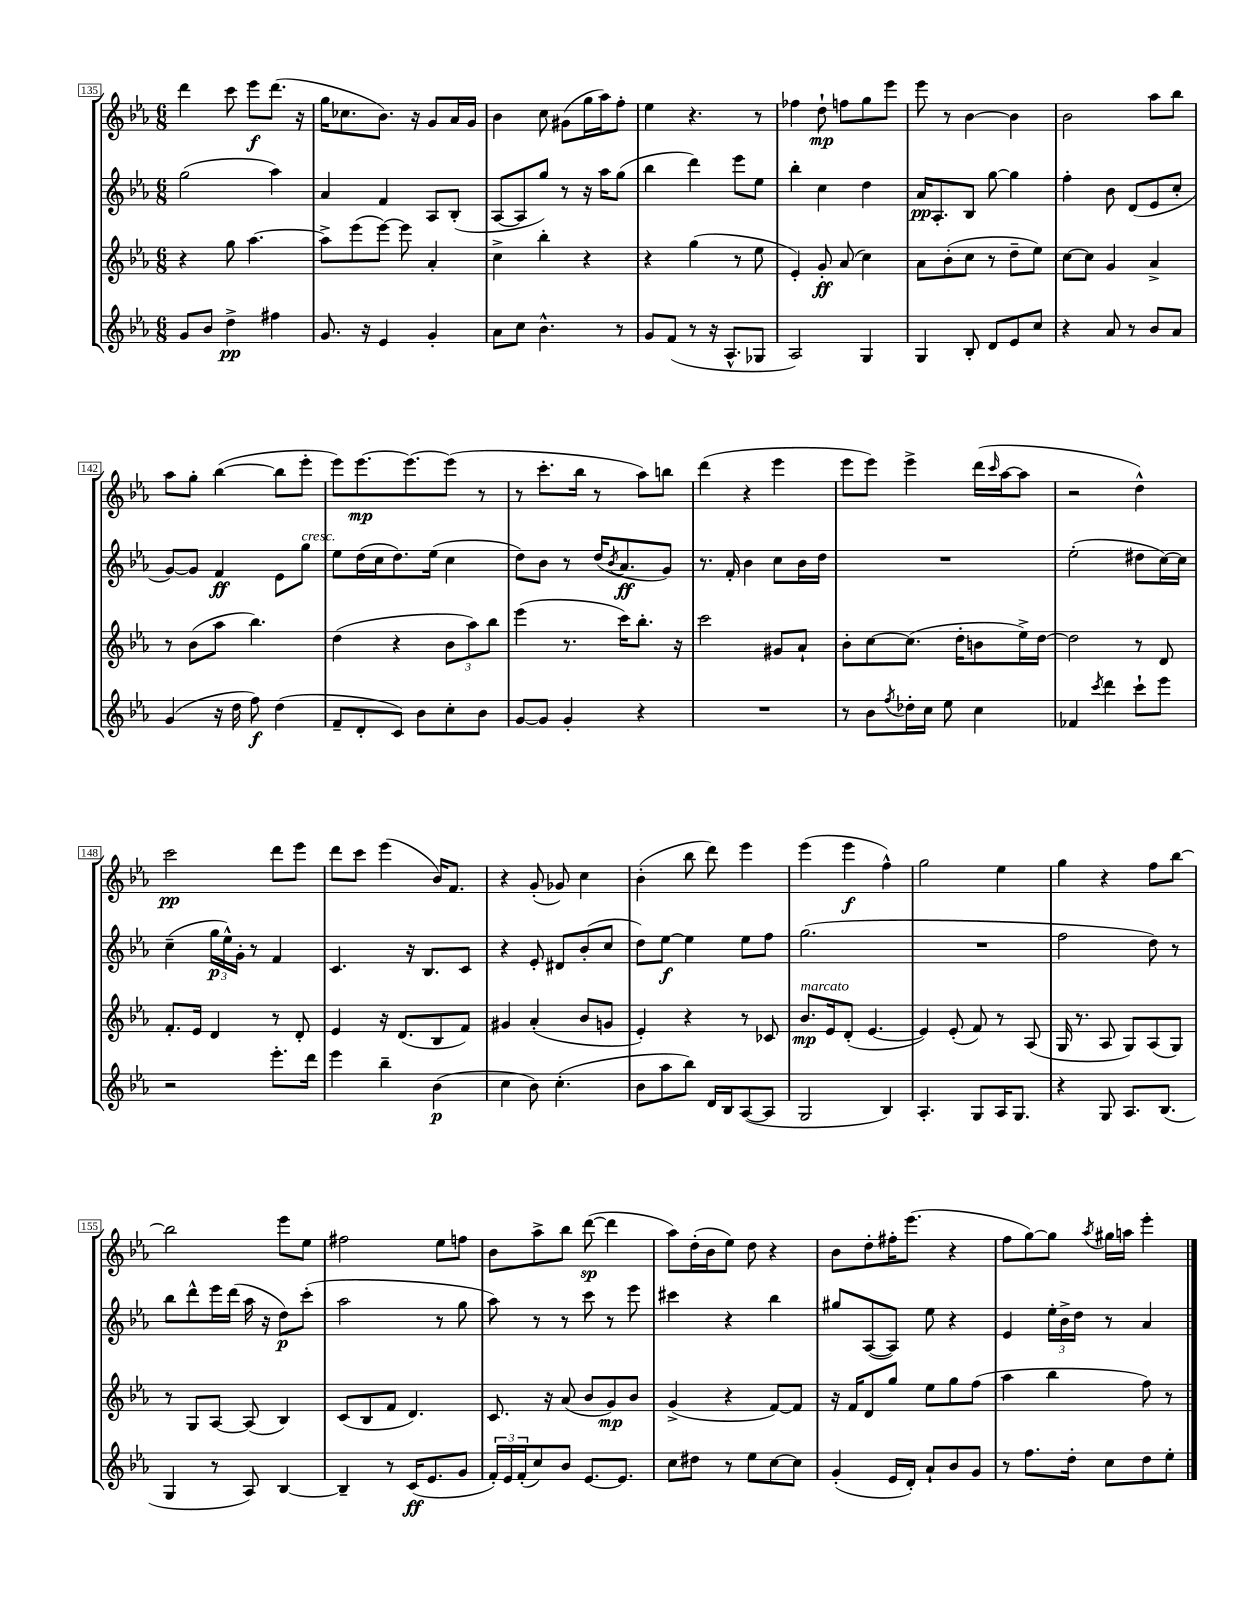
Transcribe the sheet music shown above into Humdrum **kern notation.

**kern	**dynam	**kern	**dynam	**kern	**dynam	**kern	**dynam
*part4	*part4	*part3	*part3	*part2	*part2	*part1	*part1
*staff4	*staff4	*staff3	*staff3	*staff2	*staff2	*staff1	*staff1
*clefG2	*	*clefG2	*	*clefG2	*	*clefG2	*
*k[b-e-a-]	*	*k[b-e-a-]	*	*k[b-e-a-]	*	*k[b-e-a-]	*
*M6/8	*	*M6/8	*	*M6/8	*	*M6/8	*
=135	=135	=135	=135	=135	=135	=135	=135
8g/L	.	4r	.	(2gg\	.	4ddd\	.
8b-/J	.	.	.	.	.	.	.
4dd^\	pp	8gg\	.	.	.	8ccc\	.
.	.	[4.aa-\	.	.	.	8eee-\L	f
4ff#X\	.	.	.	4aa-\)	.	(8.ddd\J	.
.	.	.	.	.	.	16r	.
=136	=136	=136	=136	=136	=136	=136	=136
8.g/	.	8aa-^\L]	.	4a-/	.	16gg\KL	.
.	.	.	.	.	.	8.cc-X\	.
.	.	(8eee-\	.	.	.	.	.
16r	.	.	.	.	.	.	.
4e-/	.	[8eee-\J)	.	4f/	.	8.b-\J)	.
.	.	8eee-\]	.	.	.	.	.
.	.	.	.	.	.	16r	.
4g'/	.	4a-'/	.	8A-/L	.	8g/L	.
.	.	.	.	(8B-'/J	.	16a-/L	.
.	.	.	.	.	.	16g/JJ	.
=137	=137	=137	=137	=137	=137	=137	=137
8a-\L	.	4cc^\	.	[8A-/L	.	4b-\	.
8cc\J	.	.	.	8A-/]	.	.	.
4.b-^^\	.	4bb-'\	.	8gg/J)	.	8cc\	.
.	.	.	.	8r	.	(8g#X\L	.
.	.	4r	.	16r	.	16gg\L	.
.	.	.	.	16aa-\KL	.	16aa-\J)	.
8r	.	.	.	(8gg\J	.	8ff'\J	.
=138	=138	=138	=138	=138	=138	=138	=138
8g/L	.	4r	.	4bb-\	.	4ee-\	.
(8f/J	.	.	.	.	.	.	.
8r	.	(4gg\	.	4ddd\)	.	4.r	.
16r	.	.	.	.	.	.	.
8.A-^^/L	.	.	.	.	.	.	.
.	.	8r	.	8eee-\L	.	.	.
8G-X/J	.	8ee-\	.	8ee-\J	.	8r	.
=139	=139	=139	=139	=139	=139	=139	=139
2A-/)	.	4e-'/)	.	4bb-'\	.	4ff-X\	.
.	.	8g'/	ff	4cc\	.	8dd`\	mp
.	.	(8a-/	.	.	.	8ffn\L	.
4G/	.	4cc\)	.	4dd\	.	8gg\	.
.	.	.	.	.	.	8eee-\J	.
=140	=140	=140	=140	=140	=140	=140	=140
4G/	.	8a-\L	.	16a-/KL	pp	8eee-\	.
.	.	.	.	8.A-'/	.	.	.
.	.	(8b-'\	.	.	.	8r	.
8B-'/	.	8cc\J	.	8B-/J	.	[4b-\	.
8d/L	.	8r	.	[8gg\	.	.	.
8e-/	.	8dd~\L	.	4gg\]	.	4b-\]	.
8cc/J	.	8ee-\J)	.	.	.	.	.
=141	=141	=141	=141	=141	=141	=141	=141
4r	.	[8cc\L	.	4ff'\	.	2b-\	.
.	.	8cc\J]	.	.	.	.	.
8a-/	.	4g/	.	8b-\	.	.	.
8r	.	.	.	(8d/L	.	.	.
8b-/L	.	4a-^/	.	8e-/	.	8aa-\L	.
8a-/J	.	.	.	8cc'/J	.	8bb-\J	.
!!LO:LB:g=z
=142	=142	=142	=142	=142	=142	=142	=142
(4g/	.	8r	.	[8g/L)	.	8aa-\L	.
.	.	(8b-\L	.	8g/J]	.	8gg'\J	.
16r	.	8aa-\J	.	4f/	ff	([4bb-\	.
16dd\	.	.	.	.	.	.	.
8ff\)	f	4.bb-\)	.	.	.	.	.
(4dd\	.	.	.	8e-\L	.	8bb-\L]	.
!	!	!	!	!LO:TX:a:i:t=cresc.	!	!	!
.	.	.	.	8gg\J	.	8eee-'\J	.
=143	=143	=143	=143	=143	=143	=143	=143
8f~/L	.	(4dd\	.	8ee-\L	.	8eee-\L)	.
8d'/	.	.	.	(16dd\L	.	[8.eee-\	mp
.	.	.	.	16cc\J	.	.	.
8c/J)	.	4r	.	8.dd\)	.	.	.
.	.	.	.	.	.	8.eee-\_	.
8b-\L	.	.	.	.	.	.	.
.	.	.	.	(16ee-\Jk	.	.	.
8cc'\	.	12b-\L	.	4cc\	.	(8eee-\J]	.
.	.	12aa-\)	.	.	.	.	.
8b-\J	.	.	.	.	.	8r	.
.	.	12bb-\J	.	.	.	.	.
=144	=144	=144	=144	=144	=144	=144	=144
[8g/L	.	(4eee-\	.	8dd\L)	.	8r	.
8g/J]	.	.	.	8b-\J	.	8.ccc'\L	.
4g'/	.	8.r	.	8r	.	.	.
.	.	.	.	.	.	16bb-\Jk	.
.	.	.	.	(16dd/KL	.	8r	.
.	.	.	.	8qb-/	.	.	.
.	.	16ccc\KL)	.	8.a-/	ff	.	.
4r	.	8.bb-'\J	.	.	.	8aa-\L)	.
.	.	.	.	8g/J)	.	8bbn\J	.
.	.	16r	.	.	.	.	.
=145	=145	=145	=145	=145	=145	=145	=145
2.r	.	2ccc\	.	8.r	.	(4ddd\	.
.	.	.	.	16f'/	.	.	.
.	.	.	.	4b-\	.	4r	.
.	.	8g#X/L	.	8cc\L	.	4eee-\	.
.	.	8a-`/J	.	16b-\L	.	.	.
.	.	.	.	16dd\JJ	.	.	.
=146	=146	=146	=146	=146	=146	=146	=146
8r	.	8b-'\L	.	2.r	.	8eee-\L	.
8b-\L	.	[8cc\	.	.	.	8eee-\J)	.
8qff/	.	.	.	.	.	.	.
16dd-X'\L	.	(8.cc\J]	.	.	.	4eee-^\	.
16cc\JJ	.	.	.	.	.	.	.
8ee-\	.	.	.	.	.	.	.
.	.	16dd'\KL	.	.	.	.	.
4cc\	.	8bn\	.	.	.	(16ddd\LL	.
.	.	.	.	.	.	16qqccc/	.
.	.	.	.	.	.	[16aa-\J	.
.	.	16ee-^\L)	.	.	.	8aa-\J]	.
.	.	[16dd\JJ	.	.	.	.	.
=147	=147	=147	=147	=147	=147	=147	=147
4f-X/	.	2dd\]	.	(2ee-'\	.	2r	.
8qccc/	.	.	.	.	.	.	.
4ddd\	.	.	.	.	.	.	.
8ccc`\L	.	8r	.	8dd#X\L	.	4dd^^\)	.
8eee-\J	.	8d/	.	[16cc\L)	.	.	.
.	.	.	.	16cc\JJ]	.	.	.
!!LO:LB:g=z
=148	=148	=148	=148	=148	=148	=148	=148
2r	.	8.f'/L	.	(4cc~\	.	2ccc\	pp
.	.	16e-/Jk	.	.	.	.	.
.	.	4d/	.	24gg\LL	p	.	.
.	.	.	.	24ee-^^\)	.	.	.
.	.	.	.	24g'\JJ	.	.	.
.	.	.	.	8r	.	.	.
8.eee-'\L	.	8r	.	4f/	.	8ddd\L	.
.	.	8d'/	.	.	.	8eee-\J	.
16ddd\Jk	.	.	.	.	.	.	.
=149	=149	=149	=149	=149	=149	=149	=149
4eee-\	.	4e-/	.	4.c/	.	8ddd\L	.
.	.	.	.	.	.	8ccc\J	.
4bb-~\	.	16r	.	.	.	(4eee-\	.
.	.	(8.d/L	.	.	.	.	.
.	.	.	.	16r	.	.	.
.	.	.	.	8.B-/L	.	.	.
(4b-\	p	8B-/	.	.	.	16b-/KL)	.
.	.	.	.	.	.	8.f/J	.
.	.	8f/J)	.	8c/J	.	.	.
=150	=150	=150	=150	=150	=150	=150	=150
4cc\	.	4g#X/	.	4r	.	4r	.
8b-\)	.	(4a-'/	.	8e-'/	.	(8g'/	.
(4.cc'\	.	.	.	8d#X/L	.	8g-X/)	.
.	.	8b-/L	.	(8b-'/	.	4cc\	.
.	.	8gn/J	.	8cc/J	.	.	.
=151	=151	=151	=151	=151	=151	=151	=151
8b-\L	.	4e-'/)	.	8dd\L)	.	(4b-'\	.
8aa-\	.	.	.	[8ee-\J	f	.	.
8bb-\J)	.	4r	.	4ee-\]	.	8bb-\	.
16d/LL	.	.	.	.	.	8ddd\)	.
16B-/J	.	.	.	.	.	.	.
([8A-/	.	8r	.	8ee-\L	.	4eee-\	.
8A-/J]	.	8c-X/	.	8ff\J	.	.	.
=152	=152	=152	=152	=152	=152	=152	=152
!	!	!LO:TX:a:i:t=marcato	!	!	!	!	!
2G/	.	8.b-/L	mp	(2.gg\	.	(4eee-\	.
.	.	16e-/k	.	.	.	.	.
.	.	(8d'/J	.	.	.	4eee-\	f
.	.	[4.e-/	.	.	.	.	.
4B-/)	.	.	.	.	.	4ff^^\)	.
=153	=153	=153	=153	=153	=153	=153	=153
4.A-'/	.	4e-/])	.	2.r	.	2gg\	.
.	.	(8e-'/	.	.	.	.	.
8G/L	.	8f/)	.	.	.	.	.
16A-/K	.	8r	.	.	.	4ee-\	.
8.G/J	.	.	.	.	.	.	.
.	.	(8A-/	.	.	.	.	.
=154	=154	=154	=154	=154	=154	=154	=154
4r	.	16G/	.	2ff\	.	4gg\	.
.	.	8.r	.	.	.	.	.
8G/	.	8A-/	.	.	.	4r	.
8.A-/L	.	8G/L)	.	.	.	.	.
.	.	(8A-/	.	8dd\)	.	8ff\L	.
(8.B-/J	.	.	.	.	.	.	.
.	.	8G/J)	.	8r	.	[8bb-\J	.
!!LO:LB:g=z
=155	=155	=155	=155	=155	=155	=155	=155
4G/	.	8r	.	8bb-\L	.	2bb-\]	.
.	.	8G/L	.	8ddd^^\	.	.	.
8r	.	[8A-/J	.	16eee-\L	.	.	.
.	.	.	.	(16ddd\JJ	.	.	.
8A-/)	.	(8A-/]	.	16aa-\	.	.	.
.	.	.	.	16r	.	.	.
[4B-/	.	4B-/)	.	8dd\L)	p	8eee-\L	.
.	.	.	.	(8ccc'\J	.	8ee-\J	.
=156	=156	=156	=156	=156	=156	=156	=156
4B-~/]	.	(8c/L	.	2aa-\	.	2ff#X\	.
.	.	8B-/	.	.	.	.	.
8r	.	8f/J	.	.	.	.	.
(16c/KL	ff	4.d/)	.	.	.	.	.
8.e-/	.	.	.	.	.	.	.
.	.	.	.	8r	.	8ee-\L	.
8g/J	.	.	.	8gg\	.	8ffn\J	.
=157	=157	=157	=157	=157	=157	=157	=157
24f'/LL)	.	8.c/	.	8aa-\)	.	8b-\L	.
24e-/	.	.	.	.	.	.	.
(24f'/J	.	.	.	.	.	.	.
8cc/)	.	.	.	8r	.	8aa-^\	.
.	.	16r	.	.	.	.	.
8b-/J	.	(8a-/	.	8r	.	8bb-\J	.
[8.e-/L	.	8b-/L	.	8ccc\	.	([8ddd\	sp
.	.	8g/)	mp	8r	.	4ddd\]	.
8.e-/J]	.	.	.	.	.	.	.
.	.	8b-/J	.	8eee-\	.	.	.
=158	=158	=158	=158	=158	=158	=158	=158
8cc\L	.	(4g^/	.	4ccc#X\	.	8aa-\L)	.
8dd#X\J	.	.	.	.	.	(16dd'\L	.
.	.	.	.	.	.	16b-\J	.
8r	.	4r	.	4r	.	8ee-\J)	.
8ee-\L	.	.	.	.	.	8dd\	.
[8cc\	.	[8f/L)	.	4bb-\	.	4r	.
8cc\J]	.	8f/J]	.	.	.	.	.
=159	=159	=159	=159	=159	=159	=159	=159
(4g'/	.	16r	.	8gg#X/L	.	8b-\L	.
.	.	16f/KL	.	.	.	.	.
.	.	8d/	.	([8A-/	.	8dd'\	.
16e-/LL	.	8gg/J	.	8A-/J])	.	16ff#X'\K	.
16d'/JJ)	.	.	.	.	.	(8.eee-\J	.
8a-`/L	.	8ee-\L	.	8ee-\	.	.	.
8b-/	.	8gg\	.	4r	.	4r	.
8g/J	.	(8ff\J	.	.	.	.	.
=160	=160	=160	=160	=160	=160	=160	=160
8r	.	4aa-\	.	4e-/	.	8ff\L	.
8.ff\L	.	.	.	.	.	[8gg\)	.
.	.	4bb-\	.	24ee-'\LL	.	8gg\J]	.
.	.	.	.	24b-^\	.	.	.
16dd'\Jk	.	.	.	.	.	.	.
.	.	.	.	24dd\JJ	.	.	.
.	.	.	.	.	.	8qaa-/	.
8cc\L	.	.	.	8r	.	16gg#X\LL	.
.	.	.	.	.	.	16aan\JJ	.
8dd\	.	8ff\)	.	4a-/	.	4eee-'\	.
8ee-'\J	.	8r	.	.	.	.	.
==	==	==	==	==	==	==	==
*-	*-	*-	*-	*-	*-	*-	*-
